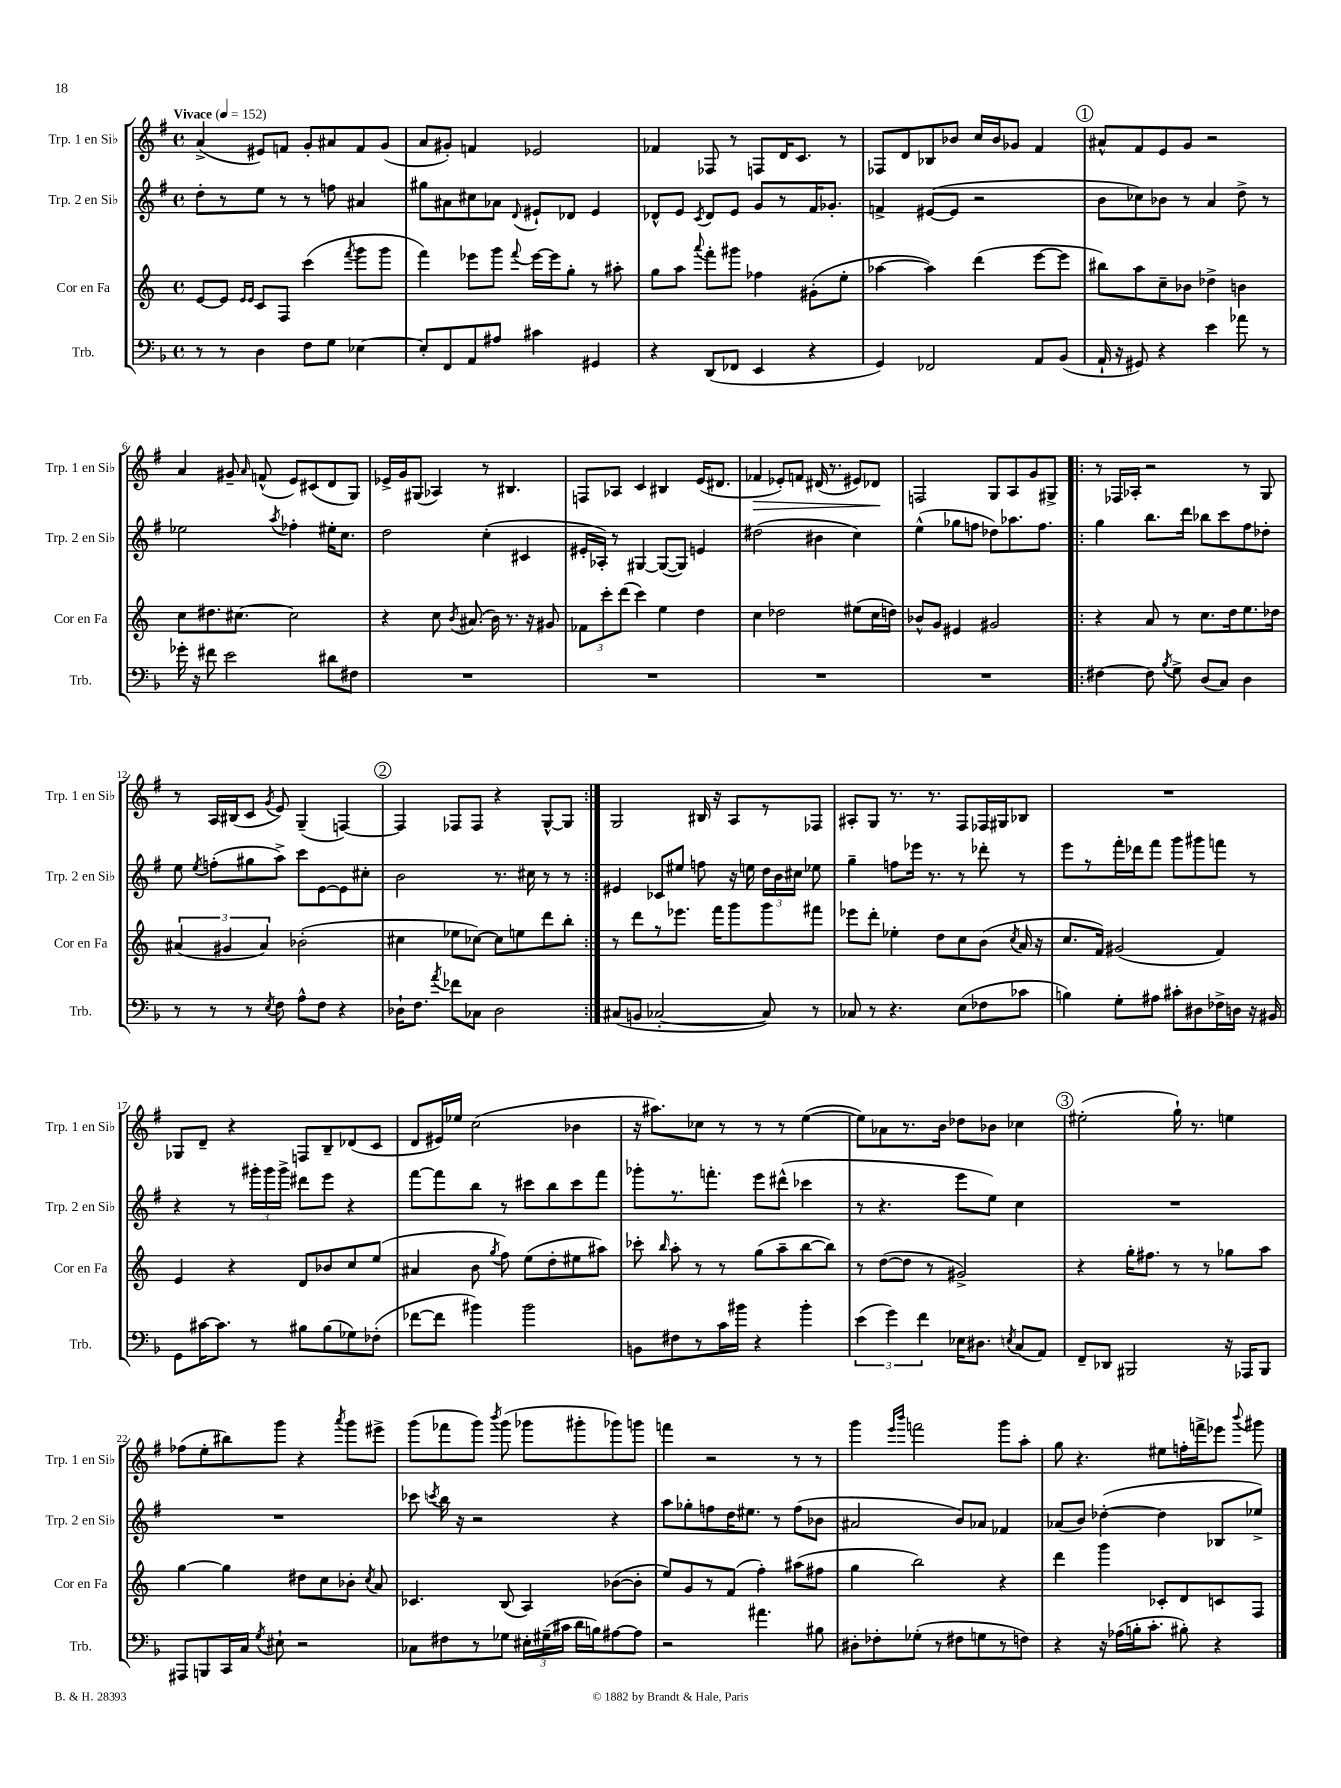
<<
\new StaffGroup <<
\new Staff = "s0" \with { instrumentName = "Trp. 1 en Sib" shortInstrumentName = "Trp. 1 en Sib" } {
    \clef treble \key g \major \defaultTimeSignature \time 4/4 \tempo "Vivace" 4 = 152
    \autoBeamOff a'4->( eis'8[) f'8] g'8[-. ais'8 f'8 g'8]( |
    a'8[ gis'8]-.) f'4 ees'2 |
    fes'4 fes8 r8 f8[ d'16 c'8.] r8 |
    fes8[ d'8 bes8 bes'8] c''16[ bes'16 ges'8] fis'4 |
    \mark \markup { \circle "1" } ais'8[-^ fis'8 e'8 g'8] r2 |
    a'4 gis'8-- \grace { a'16 } f'8-^( e'8[) cis'8( d'8 g8]) |
    ees'16[-> g'16 gis8]( aes4) r8 bis4. |
    f8[ aes8] c'4 bis4 e'16[( dis'8.] |
    fes'4\> ees'8[-.) f'8] dis'16( r8. eis'8[) des'8]\! |
    f2 g8[ a8 g'8 gis8]-> |
    \repeat volta 2 { r8 fes16[ aes16]-. r2 r8 g8 |
    r8 a16[ bis16( c'8] \acciaccatura { g'8 } e'8) g4--( f4~) |
    \mark \markup { \circle "2" } f4 fes8[ fes8] r4 g8[~-^ g8] | }
    g2 bis16 r16 a8[ r8 fes8] |
    ais8[-. g8] r8. r8. fis8[ fes16 gis16 bes8] |
    R1 |
    ges8[ d'8]-- r4 f8[ b8-- des'8( c'8] |
    d'8[ eis'16) ees''16] c''2( bes'4 |
    r16 ais''8.[) ces''8] r8 r8 r8 e''4~( |
    e''8[) aes'8 r8. b'16] des''8[ bes'8] ces''4 |
    \mark \markup { \circle "3" } eis''2-.( g''16-!) r8. e''4 |
    fes''8[( e''8-. bis''8) g'''8] r4 \acciaccatura { a'''8 } g'''8[ eis'''8]-> |
    g'''8[( fes'''8 g'''8]) \acciaccatura { b'''8 } g'''8( ges'''8[ gis'''8-. ges'''8) g'''8] |
    f'''4 r2 r8 r8 |
    g'''4 \grace { e'''16[ b'''16] } f'''2 g'''8[ a''8]-. |
    g''8 r4. eis''8[ f''16-. f'''16-> ees'''8] \appoggiatura { b'''8 } gis'''8 \bar "|." |
}
\new Staff = "s1" \with { instrumentName = "Trp. 2 en Sib" shortInstrumentName = "Trp. 2 en Sib" } {
    \clef treble \key g \major \defaultTimeSignature \time 4/4
    \autoBeamOff d''8[-. r8 e''8] r8 r8 f''8 ais'4 |
    gis''8[ ais'8 cis''8 aes'8] \appoggiatura { d'8 } eis'8[-! des'8] eis'4 |
    des'8[-^ e'8] \acciaccatura { c'8 } des'8[ e'8] g'8[ r8 fis'16 ges'8.]-. |
    f'4-> eis'8[~( eis'8] r2 |
    \mark \markup { \circle "1" } b'8[ ces''8) bes'8] r8 a'4 d''8-> r8 |
    ees''2 \acciaccatura { a''8 } fes''4-. eis''16[-. c''8.] |
    d''2 c''4-.( cis'4 |
    eis'16[-. aes16]-.) r8 gis4~ gis8[~( gis8]) e'4 |
    dis''2( bis'4 c''4) |
    e''4-^( ges''8[ f''8] des''8[) aes''8. f''8.] |
    \repeat volta 2 { g''4 b''8.[ d'''16] bes''8[ c'''8 fis''8 des''8]-. |
    e''8 \acciaccatura { e''8 } f''8[-.( gis''8 a''8]->) c'''8[ e'8~ e'8 cis''8]-. |
    \mark \markup { \circle "2" } b'2 r8. cis''16 r8 r8 | }
    eis'4 ces'8[ eis''8] f''8 r16 e''16 \tuplet 3/2 { d''16[ b'16 cis''16] } ees''8 |
    g''4-- f''8[ ees'''16] r8. r8 des'''8-. r8 |
    e'''8[ r8 fis'''16-. des'''16 fis'''8] g'''8[ gis'''8 f'''8] r8 |
    r4 r8 \tuplet 3/2 { gis'''16[-. gis'''16 gis'''16]-> } dis'''8[ e'''8] r4 |
    fis'''8[~ fis'''8 b''8] r8 cis'''8[ b''8 cis'''8 fis'''8] |
    ges'''8[-. r8. f'''8.]-. e'''8[ dis'''8]-^( ces'''4 |
    r8 r4. e'''8[ e''8]) c''4 |
    \mark \markup { \circle "3" } R1 |
    R1 |
    ces'''8 \acciaccatura { c'''8 } b''16 r16 r2 r4 |
    a''8[ ges''8-. f''8 d''16 eis''8.] r8 f''8[( bes'8] |
    ais'2 b'8[) aes'8] fes'4 |
    aes'8[( b'8]) des''4~-.( des''4 bes8[ ees''8]->) \bar "|." |
}
\new Staff = "s2" \with { instrumentName = "Cor en Fa" shortInstrumentName = "Cor en Fa" } {
    \clef treble \key c \major \defaultTimeSignature \time 4/4
    \autoBeamOff e'8[~ e'8] \grace { e'16[ e'16] } c'8[ f8] c'''4( \acciaccatura { f'''8 } g'''8[ g'''8] |
    f'''4) ees'''8[ g'''8] \appoggiatura { f'''8 } ees'''16[~ ees'''16 g''8]-. r8 ais''8-. |
    g''8[ a''8] \appoggiatura { a'''8 } f'''8[-. gis'''8] fes''4 gis'8[-.( e''8]-. |
    aes''4~ aes''4) d'''4( e'''8[~ e'''8] |
    \mark \markup { \circle "1" } bis''8[) a''8 c''8-- bes'8] des''4-> b'4 |
    c''8[ dis''8. cis''8.]~ cis''2 |
    r4 c''8 \acciaccatura { b'8 } ais'8.( b'16) r8. r16 gis'8 |
    \tuplet 3/2 { fes'8[ c'''8-. d'''8]( } c'''4) e''4 d''4 |
    c''4 des''2 eis''8[( c''16 d''16]) |
    bes'8[-^ g'8] eis'4 gis'2 |
    \repeat volta 2 { r4 a'8 r8 c''8.[ d''16 e''8. des''16] |
    \tuplet 3/2 { ais'4( gis'4 ais'4) } bes'2-.( |
    \mark \markup { \circle "2" } cis''4 ees''8[ ces''8]~) ces''8[ e''8 d'''8 b''8]-. | }
    r8 d'''8[ r8 ees'''8.] f'''16[ g'''8 g'''8 fis'''8] |
    ees'''8[ d'''8]-. ees''4-. d''8[ c''8 b'8]( \acciaccatura { c''8 } a'16 r16 |
    c''8.[ f'16]) gis'2( f'4) |
    e'4 r4 d'8[ bes'8 c''8 e''8]( |
    ais'4 b'8 \acciaccatura { g''8 } f''8) e''8[( d''8-. eis''8 ais''8]) |
    ces'''8-. \grace { b''16 } a''8-. r8 r8 g''8[( a''8-- b''8~ b''8]) |
    r8 d''8[~( d''8] r8 gis'2->) |
    \mark \markup { \circle "3" } r4 g''16[-. fis''8.] r8 r8 ges''8[ a''8] |
    g''4~ g''4 dis''8[ c''8 bes'8]-. \acciaccatura { c''8 } a'8 |
    ces'4. b8( a4) bes'8[~( bes'8]-. |
    e''8[) g'8 r8 f'8]( f''4-.) ais''8[( fis''8] |
    g''4 b''2) r4 |
    d'''4 g'''4 ces'8[-. d'8 c'8 f8] \bar "|." |
}
\new Staff = "s3" \with { instrumentName = "Trb." shortInstrumentName = "Trb." } {
    \clef bass \key f \major \defaultTimeSignature \time 4/4
    \autoBeamOff r8 r8 d4 f8[ g8] ees4~ |
    ees8[-. f,8 a,8 ais8] cis'4 gis,4 |
    r4 d,8[( fes,8] e,4 r4 |
    g,4) fes,2 a,8[ bes,8]( |
    \mark \markup { \circle "1" } a,16-! r16 gis,8) r4 e'4 aes'8 r8 |
    ges'16-. r16 fis'8 e'2 dis'8[ fis8] |
    R1 |
    R1 |
    R1 |
    R1 |
    \repeat volta 2 { fis4~ fis8 \acciaccatura { bes8 } g8-> d8[( c8]) d4 |
    r8 r8 r8 \acciaccatura { e8 } f8 a8[-^ f8] r4 |
    \mark \markup { \circle "2" } des16[-! f8.] \acciaccatura { a'8 } fes'8[ ces8] des2 | }
    cis8[( b,8] ces2~-. ces8) r8 |
    ces8 r8 r4. e8[( fes8 ces'8] |
    b4) g8[-. ais8] cis'8[-. dis8 fes16-> d16] r16 bis,16 |
    g,8[ cis'16~ cis'8.] r8 bis8[ bis8( ges8) fes8]-.( |
    fes'8[~ fes'8] bis'4) bis'2 |
    b,8[ fis8 r8 c'16 bis'16] r4 bis'4-. |
    \tuplet 3/2 { e'4( g'4) f'4 } ees16[ dis8.] \acciaccatura { e8 } c8[( a,8]) |
    \mark \markup { \circle "3" } f,8[-- des,8] bis,,2 r16 aes,,16[ bis,,8] |
    ais,,8[ b,,8 c,16 c16] \acciaccatura { g8 } eis8-! r2 |
    ces8[ fis8 r8 ges8] \tuplet 3/2 { eis16[-. gis16--( cis'16] } d'16[ b16) ais8~ ais8] |
    r2 ais'4. bis8 |
    dis8[-. fes8-. ges8]-.( r8 fis8[ g8 r8 f8]) |
    r4 r16 aes16[( b16-. c'8.]-. bis8-.) r4 \bar "|." |
}
>>
>>
